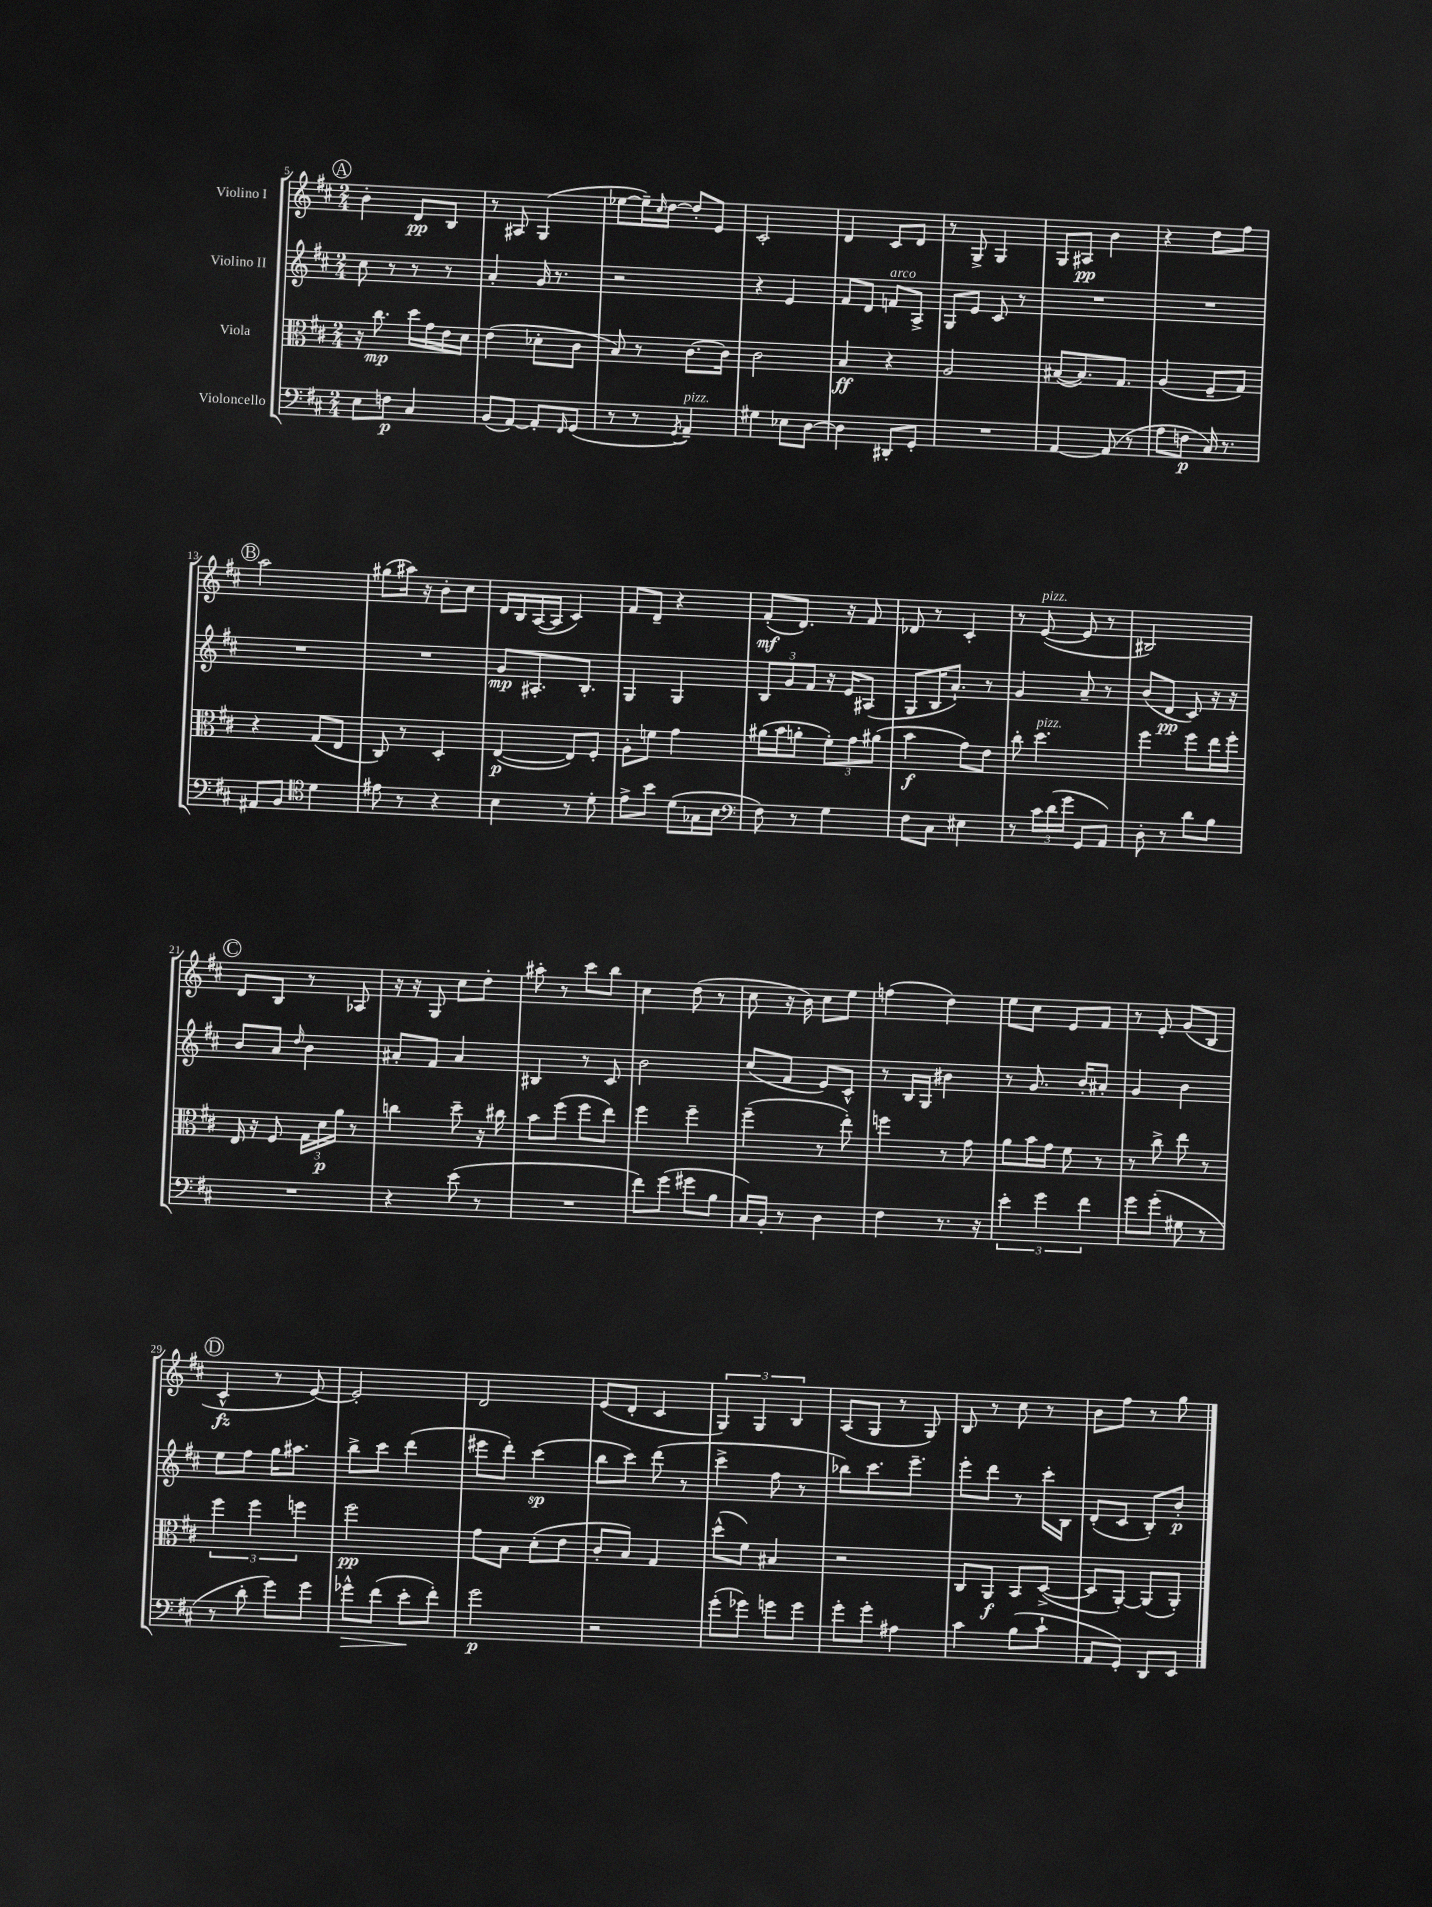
<<
\new StaffGroup <<
\new Staff = "s0" \with { instrumentName = "Violino I" } {
    \clef treble \key d \major \numericTimeSignature \time 2/4
    \mark \markup { \circle "A" } b'4-. d'8\pp b8 |
    r8 ais8 g4( |
    ees''8~ ees''16--) \grace { cis''16 } d''16~ d''8-. e'8 |
    cis'2-. |
    d'4 cis'8 d'8 |
    r8 g8-> g4 |
    g8 ais8\pp b'4 |
    r4 d''8 fis''8 |
    \mark \markup { \circle "B" } a''2 |
    gis''8( ais''16) r16 b'8-. cis''8 |
    d'16 b16 a16~( a16 cis'4) |
    fis'8 d'8-- r4 |
    fis'8-.\mf( d'8.) r16 fis'8 |
    des'8 r8 cis'4-. |
    r8 e'8~^\markup { \italic "pizz." }( e'8 r8 |
    bis2) |
    \mark \markup { \circle "C" } d'8 b8 r8 aes8 |
    r16 r16 g8 cis''8 d''8-. |
    ais''8-. r8 cis'''8 b''8 |
    cis''4 d''8( r8 |
    cis''8 r16 b'16) cis''8 e''8 |
    f''4( d''4) |
    e''8 cis''8 e'8 fis'8 |
    r8 e'8-. g'8( b8 |
    \mark \markup { \circle "D" } cis'4-^\fz r8 e'8~) |
    e'2-. |
    d'2 |
    e'8( d'8-. cis'4 |
    \tuplet 3/2 { g4) g4 b4 } |
    a8( g8 r8 g8) |
    b8 r8 cis''8 r8 |
    b'8 fis''8 r8 g''8 \bar "|." |
}
\new Staff = "s1" \with { instrumentName = "Violino II" } {
    \clef treble \key d \major \numericTimeSignature \time 2/4
    \mark \markup { \circle "A" } cis''8 r8 r8 r8 |
    a'4-. g'16 r8. |
    r2 |
    r4 e'4 |
    fis'8 d'8 f'8^\markup { \italic "arco" } a8-> |
    g8 e'8 cis'8 r8 |
    R2 |
    R2 |
    \mark \markup { \circle "B" } R2 |
    R2 |
    g'8\mp ais8.-. b8.-. |
    g4 g4 |
    \tuplet 3/2 { b8 g'8 fis'8 } r16 e'16 ais8( |
    g8 b16 a'8.-!) r8 |
    g'4 a'8-- r8 |
    b'8( d'8\pp cis'8) r16 r16 |
    \mark \markup { \circle "C" } b'8 a'8 \grace { d''16 } b'4 |
    ais'8-. fis'8 ais'4 |
    bis4 r8 cis'8 |
    b'2 |
    cis''8( fis'8 e'8) cis'8-^ |
    r8 b16 g16 bis'4 |
    r8 g'8. b'16-. ais'8-. |
    g'4 b'4 |
    \mark \markup { \circle "D" } e''8 fis''8 g''16 ais''8. |
    b''8-> cis'''8 d'''4( |
    eis'''8 d'''8-.) cis'''4\sp( |
    b''8 cis'''8) d'''8( r8 |
    cis'''4-> fis''8 r8 |
    bes''8) cis'''8. e'''8.-- |
    e'''8-. d'''8 r8 cis'''16-. b16 |
    d'8-.( cis'8 b8-.) b'8-.\p \bar "|." |
}
\new Staff = "s2" \with { instrumentName = "Viola" } {
    \clef alto \key d \major \numericTimeSignature \time 2/4
    \mark \markup { \circle "A" } r16 cis''8.\mp d''16 g'16 e'16 d'16 |
    e'4( des'8-. cis'8 |
    b8) r8 cis'8.~ cis'16 |
    cis'2 |
    b4\ff r4 |
    a2 |
    bis8~( bis8.) g8. |
    a4( fis8-- g8) |
    \mark \markup { \circle "B" } r4 g8( e8 |
    cis8) r8 d4-. |
    e4~\p( e8) fis8-. |
    a8-. f'8 g'4 |
    ais'16( b'16 a'8-. \tuplet 3/2 { fis'8-.) g'8 ais'8( } |
    b'4\f g'8) e'8 |
    cis''8-. d''4.^\markup { \italic "pizz." } |
    fis''4 fis''8 e''16 fis''16-. |
    \mark \markup { \circle "C" } e16 r16 fis8 \tuplet 3/2 { g16 d'16\p a'16 } r8 |
    c''4 d''8-- r16 cis''16 |
    b'8 fis''8( fis''8 e''8) |
    fis''4 fis''4-- |
    fis''4--( r8 e''8-.) |
    f''4 r8 g'8 |
    a'8 b'16 g'16 fis'8 r8 |
    r8 cis''8-> e''8 r8 |
    \mark \markup { \circle "D" } \tuplet 3/2 { fis''4 fis''4 f''4 } |
    fis''2\pp |
    g'8 b8 d'8-.( e'8 |
    cis'8-. b8) g4 |
    d''8-^( fis'8) bis4 |
    r2 |
    cis8 a,8\f b,8 d8~->( |
    d8 a,8~-.) a,8( a,8-.) \bar "|." |
}
\new Staff = "s3" \with { instrumentName = "Violoncello" } {
    \clef bass \key d \major \numericTimeSignature \time 2/4
    \mark \markup { \circle "A" } e8 f8\p cis4 |
    b,8( a,8~) a,8-. \grace { fis,16 } g,8( |
    r8 r8 \acciaccatura { g,8 } a,4--^\markup { \italic "pizz." }) |
    gis4 ees8 d8~ |
    d4 dis,8-. g,8-. |
    R2 |
    a,4~ a,8( r8 |
    a8 f8\p cis16) r8. |
    \mark \markup { \circle "B" } ais,8 b,8 \clef tenor d'4 |
    eis'8 r8 r4 |
    b4 r8 d'8-. |
    e'8-> b'8 d'8( ges16 b16 |
    \clef bass fis8) r8 g4 |
    fis8 cis8 eis4 |
    r8 \tuplet 3/2 { cis'16 d'16( g'16 } g,8 a,8) |
    d8-. r8 d'8 b8 |
    \mark \markup { \circle "C" } R2 |
    r4 e'8( r8 |
    R2 |
    fis'8) g'8( gis'8 b8 |
    cis16) b,16-. r8 d4 |
    fis4 r8. r16 |
    \tuplet 3/2 { e'4-. g'4 fis'4 } |
    g'8 g'8-.( gis8 r8 |
    \mark \markup { \circle "D" } r8 d'8-. g'8) g'8 |
    ges'8-^\> fis'8( e'8-.\! fis'8-.) |
    g'2\p |
    r2 |
    g'8-.( ges'8) g'8 g'8 |
    g'8-. g'8-. ais4 |
    cis'4 b8( cis'8-! |
    a,8 g,8-.) d,8 e,8 \bar "|." |
}
>>
>>
\layout { \context { \Score currentBarNumber = #5 } }
